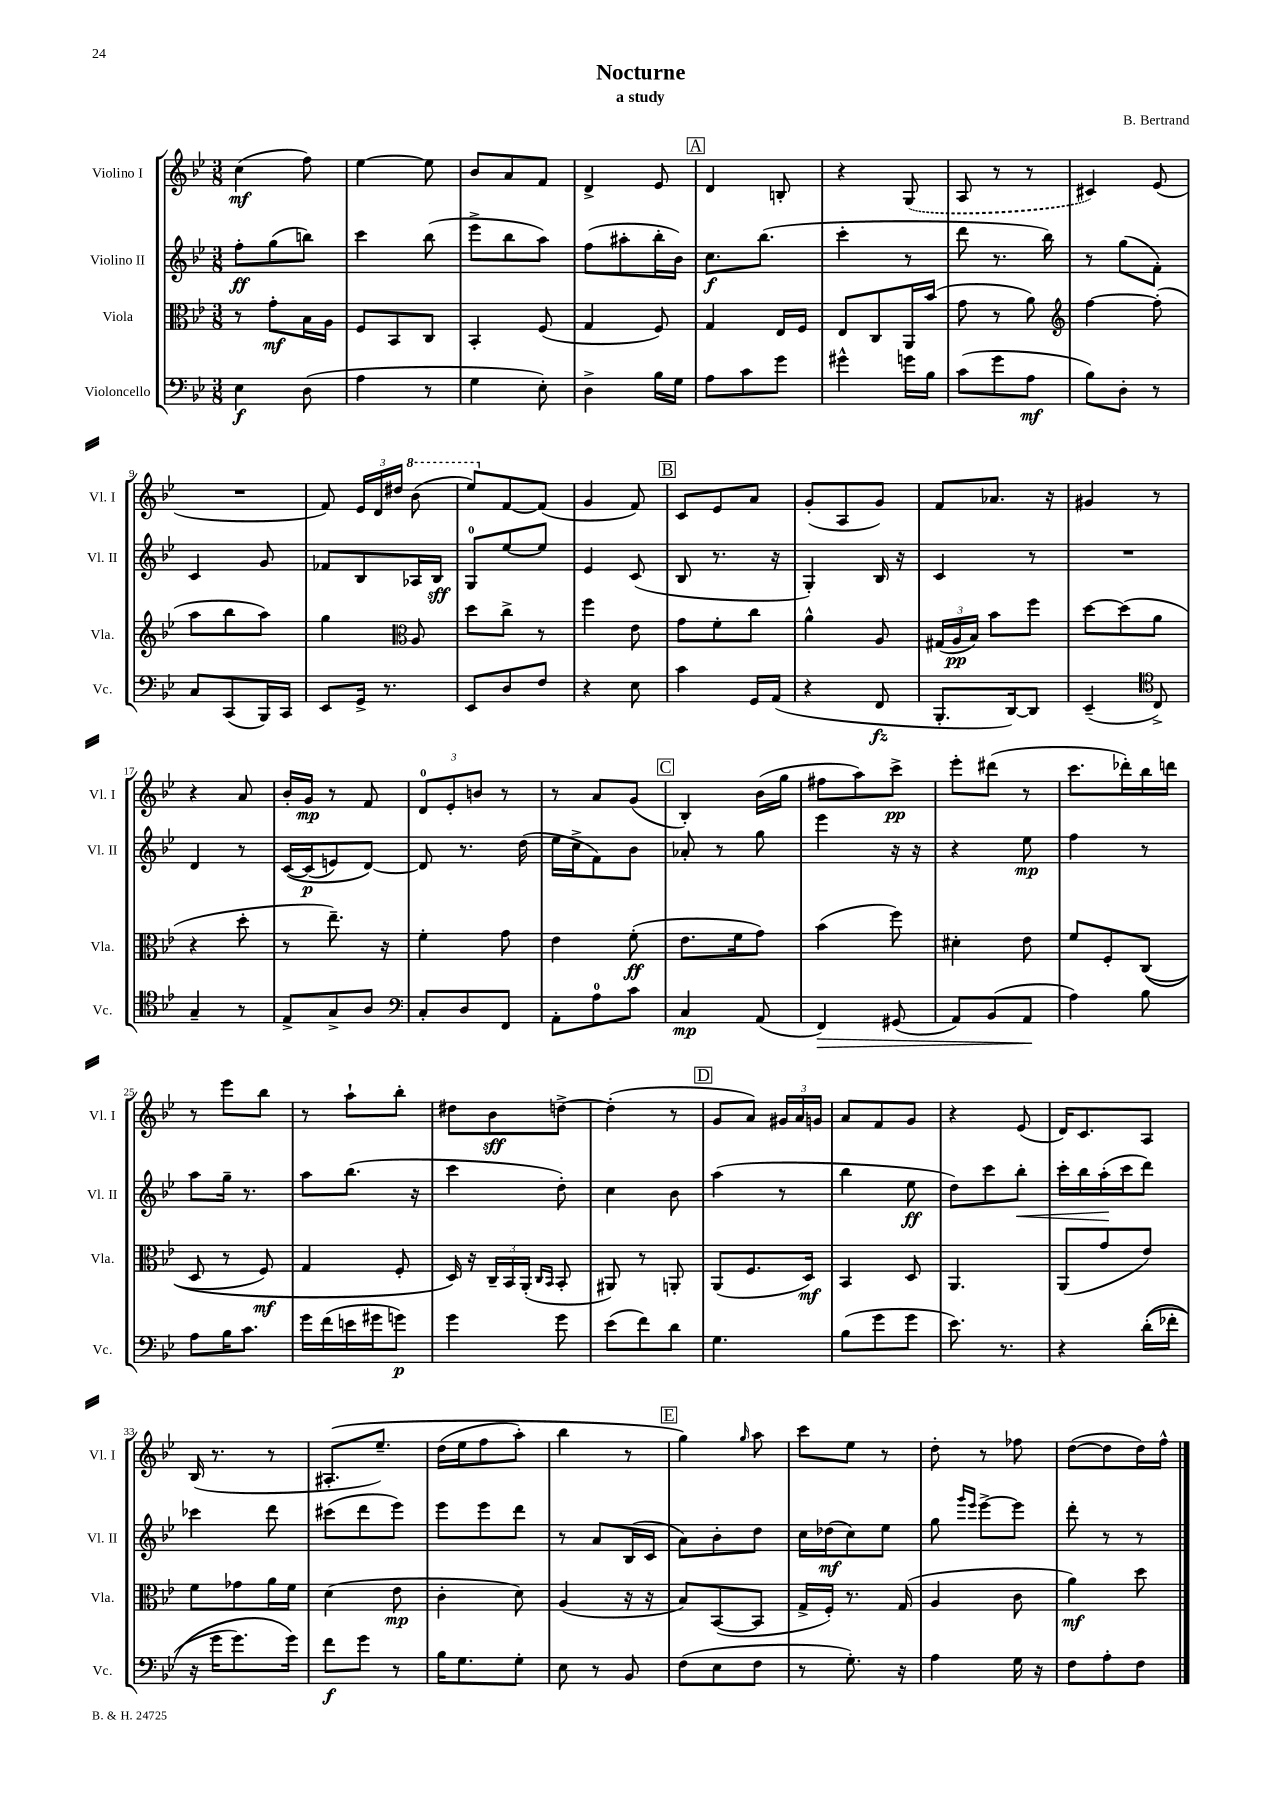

**kern	**kern	**kern	**kern
*staff4	*staff3	*staff2	*staff1
*clefF4	*clefC3	*clefG2	*clefG2
*k[b-e-]	*k[b-e-]	*k[b-e-]	*k[b-e-]
*M3/8	*M3/8	*M3/8	*M3/8
4E-	8r	8ff'	(4cc
.	8g'	(8gg	.
(8D	16B-	8bb)	8ff)
.	16A	.	.
=	=	=	=
4A	8F	4ccc	[4ee-
.	8BB-	.	.
8r	8C	(8bb-	8ee-]
=	=	=	=
4G	4BB-'	8eee-^	8b-
.	.	8bb-	8a
8E-')	(8F	8aa)	8f
=	=	=	=
4D^	4G	(8ff	4d^
.	.	8aa#'	.
16B-	8F)	16bb-'	8e-
16G	.	16b-)	.
=	=	=	=
8A	4G	8.cc	4d
8c	.	.	.
.	.	(8.bb-	.
8g	16E-	.	8B'
.	16F	.	.
=	=	=	=
4g#^^	8E-	4ccc'	4r
.	8C	.	.
16g	16AA	8r	(8G
16B-	(16b-	.	.
=	=	=	=
(8c	8g	8ddd	8A
8g	8r	8.r	8r
8A	8a)	.	8r
.	.	16bb-)	.
=	=	=	=
*	*clefG2	*	*
8B-)	[4ff	8r	4c#)
8D'	.	(8gg	.
8r	(8ff']	8f')	(8e-
=	=	=	=
8C	8aa	4c	4.r
(8CC	8bb-	.	.
16BBB-)	8aa)	8g	.
16CC	.	.	.
=	=	=	=
8EE-	4gg	8f-	8f)
16GG^	.	8B-	24e-
.	.	.	24d
8.r	.	.	.
.	.	.	24dd#
*	*clefC3	*	*
.	8A	16A-	(8bb-
.	.	16B-	.
=	=	=	=
8EE-	8dd	8G	8eee-)
8D	8cc^	[8ee-	[8f
8F	8r	8ee-]	(8f]
=	=	=	=
4r	4ff	4e-	4g
8E-	8e-	(8c	8f)
=	=	=	=
4c	8g	8B-	8c
.	8f'	8.r	8e-
16GG	8cc	.	8a
(16AA	.	16r	.
=	=	=	=
4r	4a^^	4G')	(8g'
.	.	.	8A
8FF	8A	16B-	8g)
.	.	16r	.
=	=	=	=
8.BBB-'	(24G#	4c	8f
.	24A	.	.
.	24B-)	.	.
.	8b-	.	8.a-
[16DD)	.	.	.
8DD]	8ff	8r	.
.	.	.	16r
=	=	=	=
(4EE-~	[8dd	4.r	4g#
.	(8dd]	.	.
*clefC4	*	*	*
8C^)	8a	.	8r
=	=	=	=
4G~	4r	4d	4r
8r	8dd'	8r	8a
=	=	=	=
8E-^	8r	&([16c	16b-'
.	.	(16c]	16g
8G^	8.ee-~)	8e)	8r
8A	.	[8d&)	8f
.	16r	.	.
=	=	=	=
*clefF4	*	*	*
8C'	4f'	8d]	12d
.	.	.	12e-'
8D	.	8.r	.
.	.	.	12b
8FF	8g	.	8r
.	.	(16dd	.
=	=	=	=
8AA'	4e-	16ee-	8r
.	.	16cc^	.
8A	.	8f)	8a
8c	(8f'	8b-	(8g
=	=	=	=
4C	8.e-	8a-'	4B-')
.	.	8r	.
.	16f	.	.
(8AA	8g)	8gg	(16b-
.	.	.	16gg
=	=	=	=
4FF)	(4b-	4eee-	8ff#
.	.	.	8aa)
(8GG#	8ff)	16r	8ccc^
.	.	16r	.
=	=	=	=
8AA)	4d#'	4r	8eee-'
(8BB-	.	.	(8ddd#
8AA	8e-	8ee-	8r
=	=	=	=
4A)	8f	4ff	8.ccc
.	8F'	.	.
.	.	.	16ddd-')
8B-	&((8C	8r	16bb-
.	.	.	16ddd
=	=	=	=
8A	8D	8aa	8r
16B-	8r	16gg~	8eee-
8.c	.	8.r	.
.	8F)	.	8bb-
=	=	=	=
16g	4G	8aa	8r
(16f	.	.	.
16e	.	(8.bb-	8aa`
16g#	.	.	.
8g)	8F'	.	8bb-'
.	.	16r	.
=	=	=	=
4g	16D&)	4ccc	8dd#
.	16r	.	.
.	24C~	.	8b-
.	24BB-	.	.
.	(24AA'	.	.
.	16qqC	.	.
.	16qqBB-	.	.
8g	8BB-'	8dd')	[8dd^
=	=	=	=
(8e-	8AA#)	4cc	(4dd']
8f)	8r	.	.
8d	8AA'	8b-	8r
=	=	=	=
4.G	(8AA	(4aa	8g
.	8.F	.	8a)
.	.	8r	24g#
.	.	.	24a
.	16D)	.	.
.	.	.	24g
=	=	=	=
(8B-	4BB-	4bb-	8a
8g	.	.	8f
8g	8D	8ee-	8g
=	=	=	=
8.e-)	4.AA	8dd)	4r
.	.	8ccc	.
8.r	.	.	.
.	.	8bb-'	(8e-
=	=	=	=
4r	(8AA	16ccc'	16d)
.	.	16bb-	8.c
.	8g	(16aa'	.
.	.	16ccc	.
&((16d'	8e-)	8ddd)	8A
16f-'	.	.	.
=	=	=	=
16r	8f	4ccc-	(16B-
16g	.	.	8.r
8.g)	8g-	.	.
.	16a	8ddd	8r
16g&)	16f	.	.
=	=	=	=
8f	(4d	(8ccc#	&(8.A#'
8g	.	8ddd	.
.	.	.	8.ee-~)
8r	8e-	8eee-)	.
=	=	=	=
16B-	4c'	8eee-	(16dd
8.G	.	.	16ee-
.	.	8eee-	8ff
8G'	8d)	8ddd	8aa')
=	=	=	=
8E-	(4A	8r	4bb-
8r	.	8a	.
8BB-	16r	(16B-	8r
.	16r	16c	.
=	=	=	=
(8F	8B-)	8a)	4gg&)
8E-	([8BB-	8b-'	.
.	.	.	16qqgg
8F	8BB-]	8dd	8aa
=	=	=	=
8r	16G^	16cc	8ccc
.	16F')	(16dd-	.
8.G')	8.r	8cc)	8ee-
.	.	8ee-	8r
16r	(16G	.	.
=	=	=	=
4A	4A	8gg	8dd'
.	.	16qqggg	.
.	.	16qqeee-	.
.	.	[8eee-^	8r
16G	8c	8eee-]	8ff-
16r	.	.	.
=	=	=	=
8F	4a)	8ddd'	([8dd
8A'	.	8r	8dd]
8F	8dd	8r	16dd)
.	.	.	16ff^^
==	==	==	==
*-	*-	*-	*-
